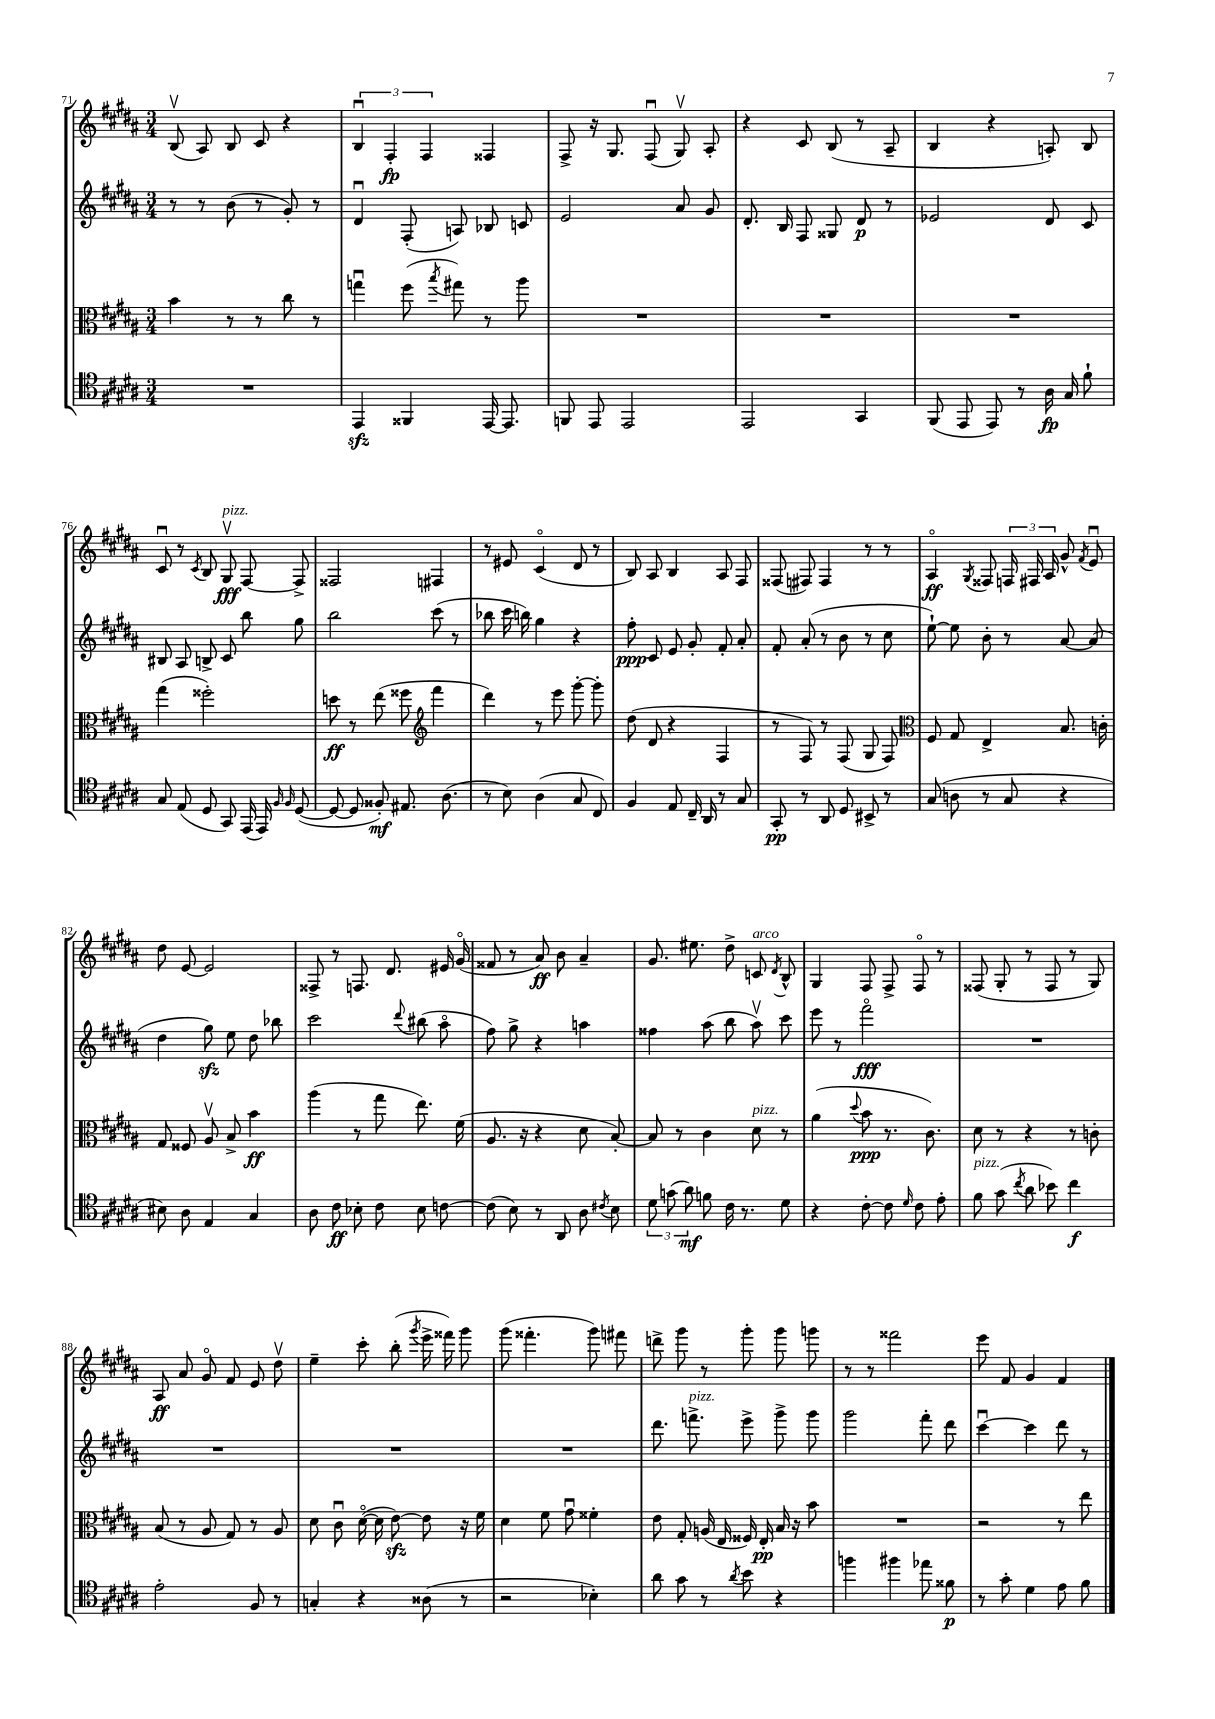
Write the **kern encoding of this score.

**kern	**kern	**kern	**kern
*staff4	*staff3	*staff2	*staff1
*clefC4	*clefC3	*clefG2	*clefG2
*k[f#c#g#d#a#]	*k[f#c#g#d#a#]	*k[f#c#g#d#a#]	*k[f#c#g#d#a#]
*M3/4	*M3/4	*M3/4	*M3/4
2.r	4b	8r	(8Bv
.	.	8r	8A#)
.	8r	(8b	8B
.	8r	8r	8c#
.	8cc#	8g#')	4r
.	8r	8r	.
=	=	=	=
4EE	4ggu	4d#u	6Bu
.	.	.	6F#'
4FF##	(8ff#	(8F#'	.
.	.	.	6F#
.	8qbb	.	.
.	8gg#)	8A)	.
[16EE	8r	8B-	4F##
8.EE]	.	.	.
.	8aa#	8c	.
=	=	=	=
8FF	2.r	2e	8F#^
8EE	.	.	16r
.	.	.	8.G#
2EE	.	.	.
.	.	.	(8F#u
.	.	8a#	8G#v)
.	.	8g#	8A#'
=	=	=	=
2EE	2.r	8.d#'	4r
.	.	16B	.
.	.	8F#	8c#
.	.	8G##	(8B
4GG#	.	8d#	8r
.	.	8r	8A#~
=	=	=	=
(8FF#	2.r	2e-	4B
8EE	.	.	.
8EE)	.	.	4r
8r	.	.	.
16A#	.	8d#	8A')
16G#	.	.	.
8f#`	.	8c#	8B
=	=	=	=
8G#	(4gg#	8B#	8c#u
(8E	.	8A#	8r
.	.	.	8qc#
8D#	2ff##')	8B^	8B
8GG#)	.	8c#	8G#v
(16EE	.	8bb	[8F#
16EE)	.	.	.
16qqF#	.	.	.
16qqF#	.	.	.
([8D#	.	8gg#	8F#^]
=	=	=	=
8D#_	8dd	2bb	2F##
8D#]	8r	.	.
8F##')	(8ee	.	.
8.E#	8ff##	.	.
*	*clefG2	*	*
.	4fff#	(8ccc#	4F#
(8.A#	.	.	.
.	.	8r	.
=	=	=	=
8r	4ddd#)	8bb-	8r
8B)	.	16ccc#	8e#
.	.	16bb)	.
(4A#	8r	4gg#	(4c#o
.	8eee	.	.
8G#	[8ggg#'	4r	8d#
8C#)	8ggg#']	.	8r
=	=	=	=
4F#	(8dd#	8ff#'	8B)
.	8d#	8c#	8A#
8E	4r	8e	4B
16C#~	.	8g#'	.
16AA#	.	.	.
8r	4F#	8f#'	8A#
8G#	.	8a#'	8F#
=	=	=	=
8GG#'	8r	8f#'	(8F##
8r	8F#)	(8a#'	8F#)
8AA#	8r	8r	4F#
8D#	(8F#	8b	.
8BB#^	8G#	8r	8r
8r	8F#)	8cc#	8r
=	=	=	=
*	*clefC3	*	*
(8G#	8F#	[8ee`)	4A#o
8A	8G#	8ee]	.
.	.	.	8qG#
8r	4E^	8b'	8F##
8G#	.	8r	24F
.	.	.	24F#
.	.	.	24A#
4r	8.B	[8a#	8g#^^
.	.	.	8qf#
.	.	(8a#]	8eu
.	16c'	.	.
=	=	=	=
8B#)	8G#	4dd#	8dd#
8A#	8F##	.	[8e
4E	8A#v	8gg#)	2e]
.	8B^	8ee	.
4G#	4b	8dd#	.
.	.	8bb-	.
=	=	=	=
8A#	(4aa#	2ccc#	8F##^
8c#	.	.	8r
8B-'	8r	.	8.F
8c#	8gg#	.	.
.	.	.	8.d#
.	.	8qqddd#	.
8B-	8.ee)	(8bb#	.
[8c	.	8aa#o	16e#
.	(16f#	.	(16g#o
=	=	=	=
(8c]	8.A#	8ff#)	8f##
8B)	.	8gg#^	8r
.	16r	.	.
8r	4r	4r	8a#)
8AA#	.	.	8b
8A#	8d#	4aa	4a#~
8qc#	.	.	.
8B	[8B')	.	.
=	=	=	=
12d#	8B]	4ff##	8.g#
(12g	.	.	.
.	8r	.	.
12a#)	.	.	.
.	.	.	8.ee#
8f	4c#	(8aa#	.
16c#	.	8bb	8dd#^
8.r	.	.	.
.	8d#	8aa#v)	8c
.	.	.	8qd#
8d#	8r	8ccc#	8B^^
=	=	=	=
4r	(4a#	8eee	4G#
.	.	8r	.
.	8qqdd#	.	.
[8c#'	8b	2fff#o	8F#
8c#]	8.r	.	8F#^
16qqd#	.	.	.
8c#	.	.	8F#o
.	8.c#)	.	.
8e'	.	.	8r
=	=	=	=
8f#	8d#	2.r	(8F##
(8g#	8r	.	8G#'
8qcc#	.	.	.
8a#	4r	.	8r
8b-)	.	.	8F##
4cc#	8r	.	8r
.	8c'	.	8G#)
=	=	=	=
2e'	(8B	2.r	8A#
.	8r	.	8a#
.	8A#	.	8g#o
.	8G#)	.	8f#
8F#	8r	.	8e
8r	8A#	.	8dd#v
=	=	=	=
4G'	8d#	2.r	4ee~
.	8c#u	.	.
4r	([16d#o	.	8ccc#'
.	16d#]	.	.
.	[8e)	.	(8bb'
.	.	.	8qggg#
(8A##	8e]	.	16eee^
.	.	.	16fff##)
8r	16r	.	8ggg#
.	16f#	.	.
=	=	=	=
2r	4d#	2.r	(8ggg#
.	.	.	4.fff##'
.	8f#	.	.
.	8g#u	.	.
4B-')	4f##'	.	8ggg#)
.	.	.	8fff#
=	=	=	=
8a#	8e	8.ddd#	8ddd^
8g#	8G#'	.	8ggg#
.	.	8.fff^	.
8r	(16A	.	8r
.	16E	.	.
8qa#	.	.	.
8b	16F##)	8eee^	8ggg#'
.	16E'	.	.
4r	16B	8ggg#^	8ggg#
.	16r	.	.
.	8b	8ggg#	8ggg
=	=	=	=
4ff	2.r	2ggg#	8r
.	.	.	8r
4ff#	.	.	2fff##
8ee-	.	8fff#'	.
8f##	.	8ddd#	.
=	=	=	=
8r	2r	[4ccc#u	8eee
8g#'	.	.	8f#
4d#	.	4ccc#]	4g#
8e	8r	8ddd#	4f#
8f#	8ee	8r	.
==	==	==	==
*-	*-	*-	*-
